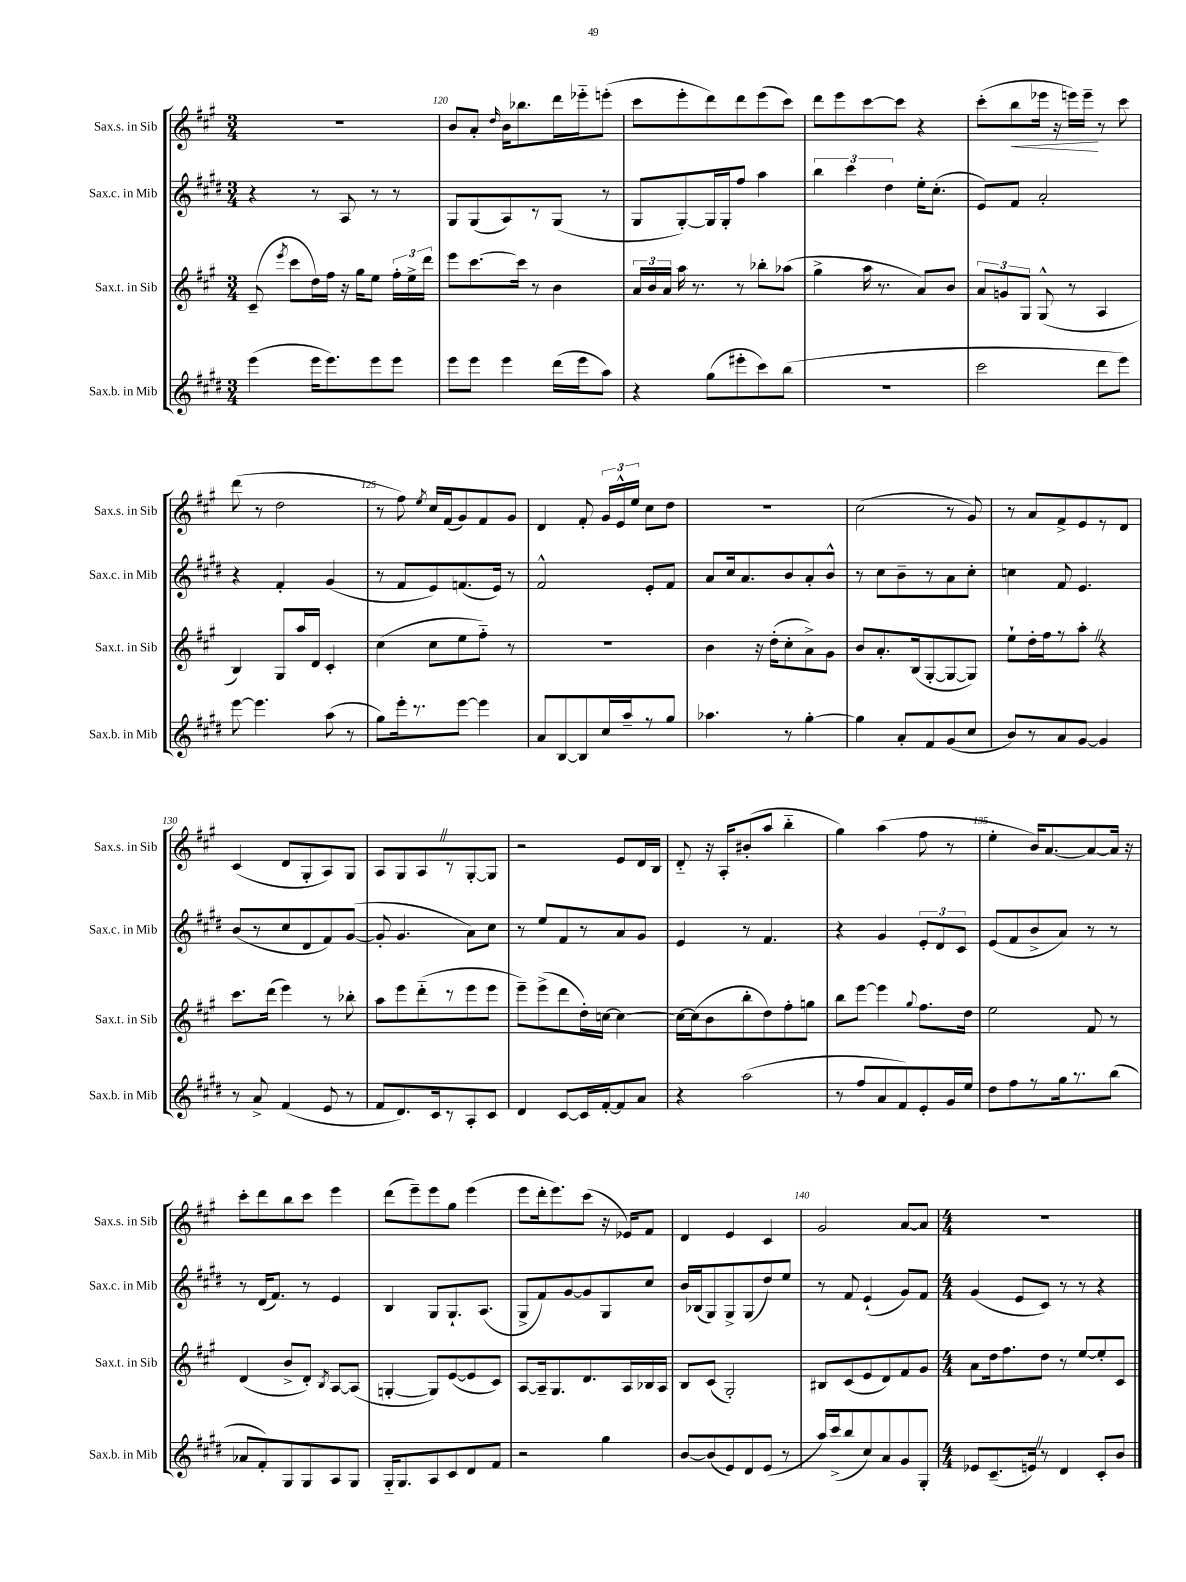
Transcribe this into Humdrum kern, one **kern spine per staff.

**kern	**kern	**kern	**kern
*staff4	*staff3	*staff2	*staff1
*clefG2	*clefG2	*clefG2	*clefG2
*k[f#c#g#d#]	*k[f#c#g#]	*k[f#c#g#d#]	*k[f#c#g#]
*M3/4	*M3/4	*M3/4	*M3/4
(4eee\	(8c#~/	4r	2.r
.	8qeee/	.	.
.	8ccc#\L	.	.
16eee\LK	16dd\L)	8r	.
8.eee\)	16ff#\JJ	.	.
.	16r	8A/	.
.	16gg#\LK	.	.
8eee\	8ee\J	8r	.
8eee\J	24ff#'\LL	8r	.
.	24ee^\	.	.
.	24ddd\JJ	.	.
=	=	=	=
8eee\L	8eee\L	8G#/L	8b/L
8eee\J	[8.ccc#\	(8G#/	8a'/J
.	.	.	16qqdd/
4eee\	.	8A/)	16b\LK
.	16ccc#\]Jk	.	8.bb-\
.	8r	8r	.
(16ddd#\LL	4b\	(8G#/J	16ddd\L
16eee\J	.	.	16eee-'~\J
8aa\J)	.	8r	(8eee'\J
=	=	=	=
4r	24a/LL	8G#/L	8ccc#\L
.	24b/	.	.
.	24a/JJ	.	.
.	16aa\	[8G#'/)	8eee'\
.	8.r	.	.
(8gg#\L	.	16G#/]L	8ddd\)
.	.	16G#'/J	.
8eee#'\	8r	8ff#/J	8ddd\
8ccc#\)	8bb-'\L	4aa\	(8eee\
(8bb\J	(8aa-\J	.	8ccc#\J)
=	=	=	=
2.r	4gg#^\	6bb\	8ddd\L
.	.	.	8eee\
.	.	6ccc#\	.
.	16aa\	.	[8ccc#\
.	8.r	.	.
.	.	6dd#\	.
.	.	.	8ccc#\]J
.	8a/L)	16ee'\LK	4r
.	.	(8.cc#'\J	.
.	8b/J	.	.
=	=	=	=
2ccc#\	12a/L	8e/L)	(8ccc#'\L
.	12g/	.	.
.	.	8f#/J	8bb\
.	12G#/J	.	.
.	(8G#^^/	2a'/	16eee-\Jk
.	.	.	16r
.	8r	.	16eee\LL)
.	.	.	16eee~\JJ
8ddd#\L	4A/	.	8r
8eee\J)	.	.	8ccc#\
=	=	=	=
[8eee\	4B/)	4r	(8ddd\
4.eee\]	.	.	8r
.	8G#/L	4f#'/	2dd\
.	16aa/L	.	.
.	16d/JJ	.	.
(8aa\	4c#'/	(4g#/	.
8r	.	.	.
=	=	=	=
8gg#\L)	(4cc#\	8r	8r
16eee'\k	.	8f#/L	8ff#\)
8.r	.	.	.
.	.	.	8qee/
.	8cc#\L	8e/)	16cc#/LL
.	.	.	(16f#/J
[8eee\J	8ee\	(8.f/	8g#/)
4eee\]	8ff#'~\J)	.	8f#/
.	.	16e/Jk)	.
.	8r	8r	8g#/J
=	=	=	=
8a/L	2.r	2f#^^/	4d/
[8B/	.	.	.
8B/]	.	.	8f#'/
16cc#/L	.	.	24g#/LL
.	.	.	24e^^/
16aa~/J	.	.	.
.	.	.	24ee/JJ
8r	.	8e'/L	8cc#\L
8gg#/J	.	8f#/J	8dd\J
=	=	=	=
4.aa-\	4b\	8a/L	2.r
.	.	16cc#/k	.
.	.	8.a/	.
.	16r	.	.
.	(16dd'\LK	.	.
8r	8cc#'\	8b/	.
[4gg#'\	8a^\)	8a'/	.
.	8g#\J	8b^^/J	.
=	=	=	=
4gg#\]	8b/L	8r	(2cc#\
.	8.a'/	8cc#\L	.
8a'/L	.	8b~\	.
.	(16B/k	.	.
8f#/	[8G#'/	8r	.
(8g#/	8G#/_	8a\	8r
8cc#/J	8G#/]J)	8cc#'\J	8g#/)
=	=	=	=
8b/L)	8ee`\L	4cc\	8r
8r	16dd'\L	.	8a/L
.	16ff#\J	.	.
8a/	8r	8f#/	8f#^/
[8g#/J	8aa'\J	4.e/	8e/
4g#/]	4r	.	8r
.	.	.	8d/J
=	=	=	=
8r	8.ccc#\L	(8b/L	(4c#/
8a^/	.	8r	.
.	(16ddd\Jk	.	.
(4f#/	4eee\)	8cc#/	8d/L
.	.	8d#/	8G#'/
8e/	8r	8f#/)	8A/)
8r	8bb-'\	([8g#/J	8G#/J
=	=	=	=
8f#/L	8aa\L	8g#'/]	8A/L
8.d#/)	8eee\	4.g#/	8G#/
.	(8ddd'~\	.	8A/
16c#/k	.	.	.
8r	8r	.	8r
8A'/	8eee\	8a\L)	[8G#'/
8c#/J	8eee\J	8cc#\J	8G#/]J
=	=	=	=
4d#/	8eee~\L)	8r	2r
.	(8eee^\	8ee/L	.
[8c#/L	8ddd\	8f#/	.
16c#/]L	16dd'\L)	8r	.
[16f#'/J	[16cc\JJ	.	.
8f#/]	4cc\_	8a/	8e/L
8a/J	.	8g#/J	16d/L
.	.	.	16B/JJ
=	=	=	=
4r	16cc\_LL	4e/	8d'~/
.	(16cc\]J	.	.
.	8b\	.	16r
.	.	.	16A'/LK
(2aa\	8bb'\	8r	(8b#'/
.	8dd\)	4.f#/	8aa/J
.	8ff#'\	.	4bb'~\
.	8gg\J	.	.
=	=	=	=
8r	8bb\L	4r	4gg#\)
8ff#/L	[8eee\J	.	.
8a/	4eee\]	4g#/	(4aa\
8f#/)	.	.	.
.	8qqgg#/	.	.
8e'/	8.ff#\L	12e'/L	8ff#\
.	.	12d#/	.
16g#/L	.	.	8r
.	.	12c#/J	.
16ee/JJ	16dd\Jk	.	.
=	=	=	=
8dd#\L	2ee\	(8e/L	4ee'\
8ff#\	.	8f#/	.
8r	.	8b^/	16b/LK)
.	.	.	[8.a/
16gg#\k	.	8a/J)	.
8.r	.	.	.
.	8f#/	8r	8a/_
(8bb\J	8r	8r	16a/]Jk
.	.	.	16r
=	=	=	=
8a-/L	(4d/	8r	8ccc#'\L
8f#'/)	.	(16d#/LK	8ddd\
.	.	8.f#/J)	.
8G#/	8b^/L	.	8bb\
8G#/	8d'/J)	8r	8ccc#\J
.	8qB/	.	.
8A/	[8A/L	4e/	4eee\
8G#/J	(8A/]J	.	.
=	=	=	=
16G#'~/LK	[4G'/	4B/	(8ddd\L
8.G#/	.	.	.
.	.	.	8eee~\)
8A/	8G/]L)	8G#/L	8eee\
8c#/	([8e/	8.G#`/	8gg#\J
8d#/	8e/]	.	(4eee\
.	.	(8.A/J	.
8f#/J	8c#/J)	.	.
=	=	=	=
2r	[8A/L	8G#^/L	8eee\L
.	16A~/]k	8f#/)	16ddd'\k
.	8.G#/	.	8.eee\)
.	.	[8g#/	.
.	8.d/	8g#/]	(8ccc#\J
4gg#\	.	8G#/	16r
.	16A/L	.	16e-/LK)
.	16B-/	8cc#/J	8f#/J
.	16A/JJ	.	.
=	=	=	=
[8b/L	8B/L	16b/LL	4d/
.	.	(16B-/J	.
(8b/]	(8c#/J	8G#/)	.
8e/)	2G#'/)	8G#^/	4e/
8d#/	.	(8G#/	.
(8e/J	.	8dd#/)	4c#/
8r	.	8ee/J	.
=	=	=	=
16aa/LL)	8B#/L	8r	2g#/
(16ccc#^/J	.	.	.
8bb/	(8c#/	8f#/	.
8cc#/)	8e/	(4e`/	.
8a/	8d/)	.	.
8g#/	8f#/	8g#/L)	[8a/L
8G#'/J	8g#/J	8f#/J	8a/]J
=	=	=	=
*M4/4	*M4/4	*M4/4	*M4/4
8e-/L	8a\L	(4g#/	1r
(8.c#~/	16dd\k	.	.
.	8.ff#\	.	.
.	.	8e/L	.
16e/Jk)	.	.	.
8r	8dd\J	8c#/J)	.
4d#/	8r	8r	.
.	[8ee/L	8r	.
8c#'/L	8ee'/]	4r	.
8b/J	8c#/J	.	.
==	==	==	==
*-	*-	*-	*-
